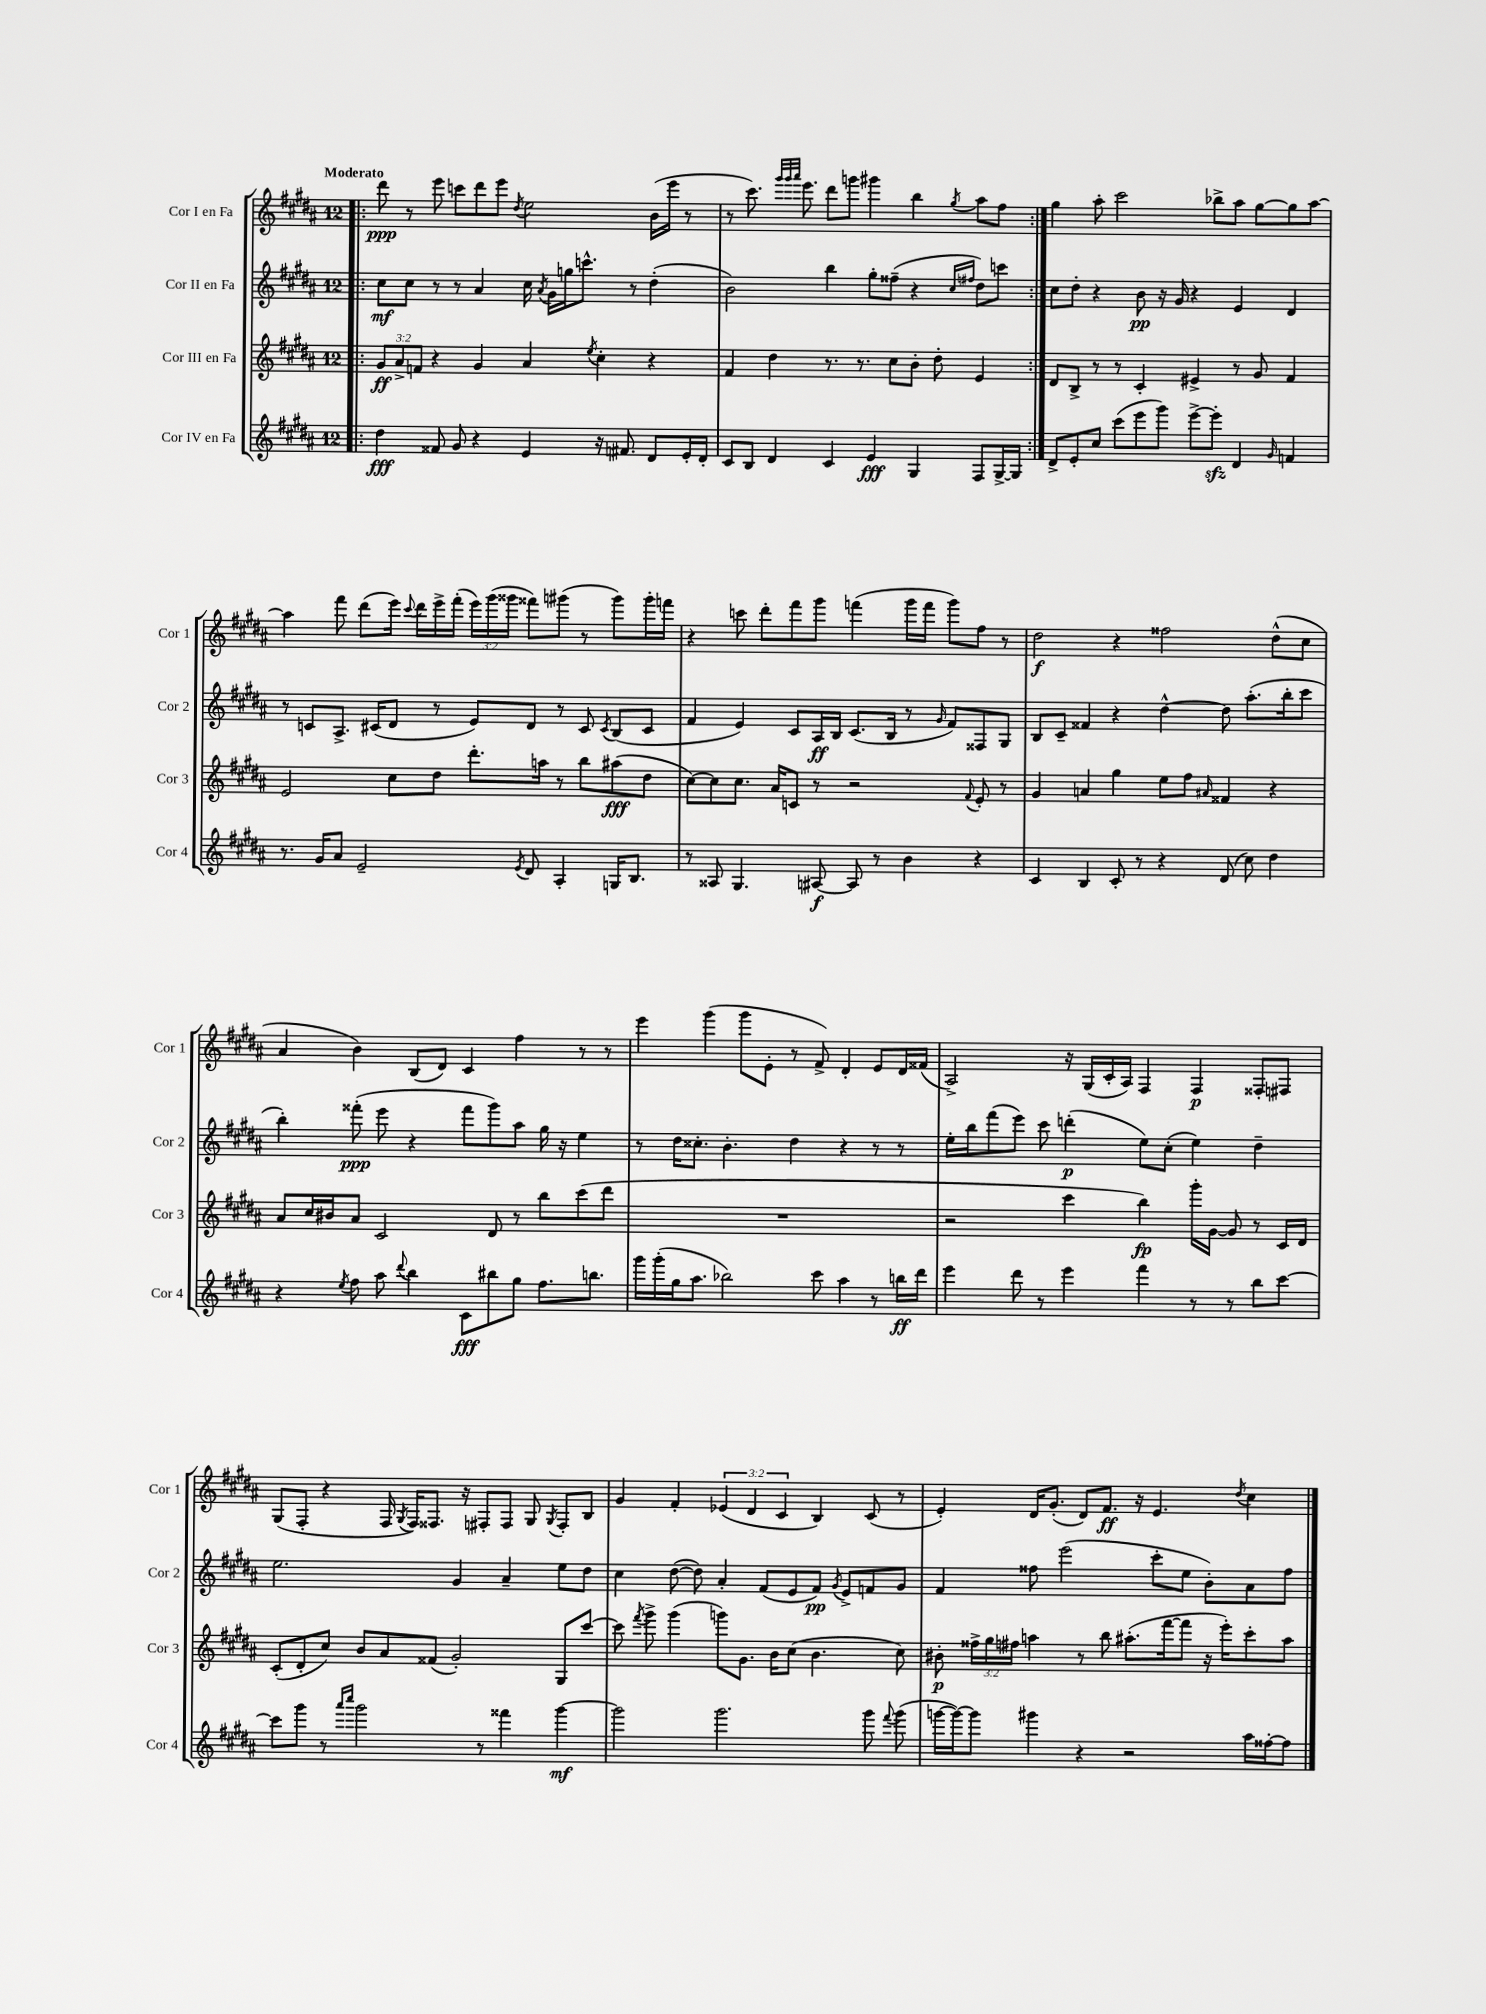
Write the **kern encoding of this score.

**kern	**kern	**kern	**kern
*staff4	*staff3	*staff2	*staff1
*clefG2	*clefG2	*clefG2	*clefG2
*k[f#c#g#d#a#]	*k[f#c#g#d#a#]	*k[f#c#g#d#a#]	*k[f#c#g#d#a#]
*M12/8	*M12/8	*M12/8	*M12/8
=!|:	=!|:	=!|:	=!|:
4dd#\	12g#/L	8cc#\L	8ddd#\
.	12a#^/	.	.
.	.	8cc#\J	8r
.	12f/J	.	.
8f##/	4r	8r	8eee\
8g#/	.	8r	8ccc\L
4r	4g#/	4a#/	8ddd#\
.	.	.	8eee\J
.	.	.	8qdd#/
4e/	4a#/	16cc#\	2ee\
.	.	8qa#/	.
.	.	16g#\LL	.
.	.	16gg\J	.
.	.	8.ccc^^\J	.
.	8qee/	.	.
16r	4cc#'\	.	.
8.f#/	.	.	.
.	.	8r	.
8d#/L	4r	(4dd#'\	(16b\LL
.	.	.	16eee\JJ
16e'/L	.	.	8r
16d#'/JJ	.	.	.
=	=	=	=
8c#/L	4f#/	2b\)	8r
8B/J	.	.	8.ccc#\)
4d#/	4dd#\	.	.
.	.	.	32qqggg#/LLL
.	.	.	32qqggg#/
.	.	.	32qqaaa#/JJJ
.	.	.	8.eee\
4c#/	8.r	4bb\	8ddd#\L
.	.	.	8ggg\J
.	8.r	.	.
4e/	.	8gg#'\L	4ggg#\
.	8cc#\L	(8ff##~\J	.
4G#/	8b'\J	4r	4bb\
.	8dd#'\	.	.
.	.	16qqcc#/LL	.
.	.	16qqff#/JJ	8qgg#/
8F#/L	4e/	8dd#\L)	8aa#\L
[16G#^/L	.	8ccc\J	8ff#\J
16G#/]JJ	.	.	.
=:|!	=:|!	=:|!	=:|!
8d#^/L	8d#/L	8cc#\L	4gg#\
8e'/	8B^/J	8dd#'\J	.
8cc#/J	8r	4r	8aa#'\
(8ccc#\L	8r	.	2ccc#\
8eee\	4c#'/	8b\	.
8ggg#\J)	.	16r	.
.	.	16g#/	.
[8eee^\L	4e#^/	4r	.
8eee'\]J	.	.	8bb-^\L
4d#/	8r	4e/	8aa#\J
.	8g#/	.	[8gg#\L
16qqg#/	.	.	.
4f/	4f#/	4d#/	8gg#\]
.	.	.	[8aa#\J
=	=	=	=
8.r	2e/	8r	4aa#\]
.	.	8c/L	.
16g#/LK	.	.	.
8a#/J	.	8.A#^/J	8fff#\
2e~/	.	.	(8ddd#\L
.	.	(16c#/LK	.
.	8cc#\L	8d#/J	16eee\Jk)
.	.	.	8qqccc#/
.	.	.	16ddd#\LL
.	8dd#\J	8r	16eee^\
.	.	.	(16fff#'\JJ
.	8.ddd#'\L	8e/L)	24eee\LL)
.	.	.	(24ggg#\
.	.	.	24ggg##\JJ
8qe/	.	.	.
8d#/	.	8d#/J	8fff##\L)
.	16aa\Jk	.	.
4A#'/	8r	8r	(8ggg#\J
.	8bb\L	8c#/	8r
.	.	8qc#/	.
16G/LK	(8aa#\	(8B/L	8ggg#\L)
8.B/J	.	.	.
.	8dd#\J	8c#/J	16ggg#'\L
.	.	.	16fff\JJ
=	=	=	=
8r	[8cc#\L)	4f#/	4r
8A##/	8cc#\]	.	.
4.G#/	8.cc#\J	4e/)	8ccc\
.	.	.	8ddd#'\L
.	16a#/LK	.	.
.	8c/J	8c#/L	8fff#\
[8A#/	8r	16A#/L	8ggg#\J
.	.	16B/JJ	.
8A#/]	2r	(8.c#/L	(4fff\
8r	.	.	.
.	.	16B/Jk	.
4b\	.	8r	16ggg#\LL
.	.	.	16fff\JJ
.	.	16qqg#/	.
.	.	8f#/L)	8ggg#\L)
.	8qqf#/	.	.
4r	8e'/	8F##/	8ff#\J
.	8r	8G#/J	8r
=	=	=	=
4c#/	4g#/	8B/L	2dd#\
.	.	8c#~/J	.
4B/	4a/	4f##/	.
8c#'/	4gg#\	4r	4r
8r	.	.	.
4r	8ee\L	[4dd#^^\	2ff##\
.	8ff#\J	.	.
.	16qqa#/	.	.
(8d#/	4f##/	8dd#\]	.
8cc#\)	.	(8.aa#'\L	.
4dd#\	4r	.	(8dd#^^\L
.	.	16bb'\k	.
.	.	8ccc#\J	8cc#\J
=	=	=	=
4r	8a#/L	4bb'\)	4a#/
.	16cc#/L	.	.
.	16b#/J	.	.
8qee/	.	.	.
8ff#\	8a#/J	(8fff##'\	4b\)
8aa#\	2c#/	8eee\	.
8qqddd#/	.	.	.
4bb\	.	4r	(8B/L
.	.	.	8d#/J)
8c#\L	.	8fff##\L	4c#/
8bb#\	8d#/	8ggg#\)	.
8gg#\J	8r	8aa#\J	4ff#\
8.ff#\L	8bb\L	16gg#\	.
.	.	16r	.
.	(8ccc#\	4ee\	8r
8.bb\J	.	.	.
.	8ddd#\J	.	8r
=	=	=	=
16ggg#\LL	1.r	8r	4eee\
(16ggg#'\	.	.	.
16gg#\J	.	16dd#\LK	.
8.aa#\J	.	8.cc##'\J	.
.	.	.	(4ggg#\
2bb-\)	.	4.b'\	.
.	.	.	8ggg#\L
.	.	.	8e'\J
.	.	4dd#\	8r
8ccc#\	.	.	8f#^/)
4aa#\	.	4r	4d#'/
8r	.	8r	8e/L
16bb\LL	.	8r	16d#/L
16ddd#\JJ	.	.	(16f##/JJ
=	=	=	=
4eee\	2r	16ee'\LL	2A#^/)
.	.	16bb\J	.
.	.	(8fff#\	.
8ddd#\	.	8eee\J)	.
8r	.	8ccc#\	.
4eee\	4ccc#\	(4ddd'\	16r
.	.	.	(16G#/LL
.	.	.	16c#'/
.	.	.	16A#/JJ)
4fff#\	4bb\)	8ee\L)	4F#/
.	.	(8cc#'\J	.
8r	16ggg#'\LL	4ee\)	4F#/
.	[16g#\JJ	.	.
8r	8g#/]	.	.
8bb\L	8r	4dd#~\	8F##'/L
[8ccc#\J	16c#/LL	.	8F#/J
.	16d#/JJ	.	.
=	=	=	=
8ccc#\]L	(8c#'/L	2.ee\	(8G#/L
8ggg#\J	8d#'/	.	8F#'/J
8r	8cc#/J)	.	4r
16qqaaa#/LL	.	.	.
16qqcccc#/JJ	.	.	.
2ggg#\	8b/L	.	.
.	8a#/	.	16F#/
.	.	.	8qG#/
.	.	.	16F#/LK)
.	(8f##/J	.	8.F##/J
.	2g#'/)	4g#/	.
.	.	.	16r
8r	.	.	8F#'/L
4fff##\	.	4a#~/	8F#/J
.	.	.	8G#/
.	.	.	8qG#/
[4ggg#\	8G#/L	8ee\L	8F#'/L
.	[8ccc#/J	8dd#\J	8B/J
=	=	=	=
2ggg#\]	8ccc#\]	4cc#\	4g#/
.	8qfff#/	.	.
.	8ggg#^\	.	.
.	(4ggg#\	([8dd#\	4f#'/
.	.	8dd#\])	.
2.ggg#\	8ggg\L)	4a#'/	(6e-/
.	8.g#\J	.	.
.	.	.	6d#/
.	.	(8f#/L	.
.	16b\LK	.	.
.	.	.	6c#/
.	(8cc#\J	8e/	.
.	4.b\	8f#/J)	4B/)
.	.	8qg#/	.
.	.	8e^/L	.
8ggg#\	.	8f/	(8c#/
8qqfff#/	.	.	.
(8ggg#\	8cc#\)	8g#/J	8r
=	=	=	=
[16ggg\LL	8b#'\	4f#/	4e'/)
16ggg\_J)	.	.	.
8ggg\]J	24ff##^\LL	.	.
.	24gg#\	.	.
.	24ff#\JJ	.	.
4ggg#\	4aa\	8ff##\	16d#/LK
.	.	.	(8.g#'/J
.	.	(2eee\	.
4r	8r	.	8d#/L)
.	8bb\	.	8.f#/J
2r	(8.aa#'\L	.	.
.	.	.	16r
.	.	8ccc#'\L	4.e/
.	[16fff#\k	.	.
.	8fff#\]J	8ee\J	.
.	16r	8b'\L)	.
.	16eee'\LK)	.	.
.	.	.	8qdd#/
16aa#\LL	8ccc#'\	8a#\	4cc#\
[16ff##'\J	.	.	.
8ff##\]J	8aa#\J	8ff##\J	.
==	==	==	==
*-	*-	*-	*-
